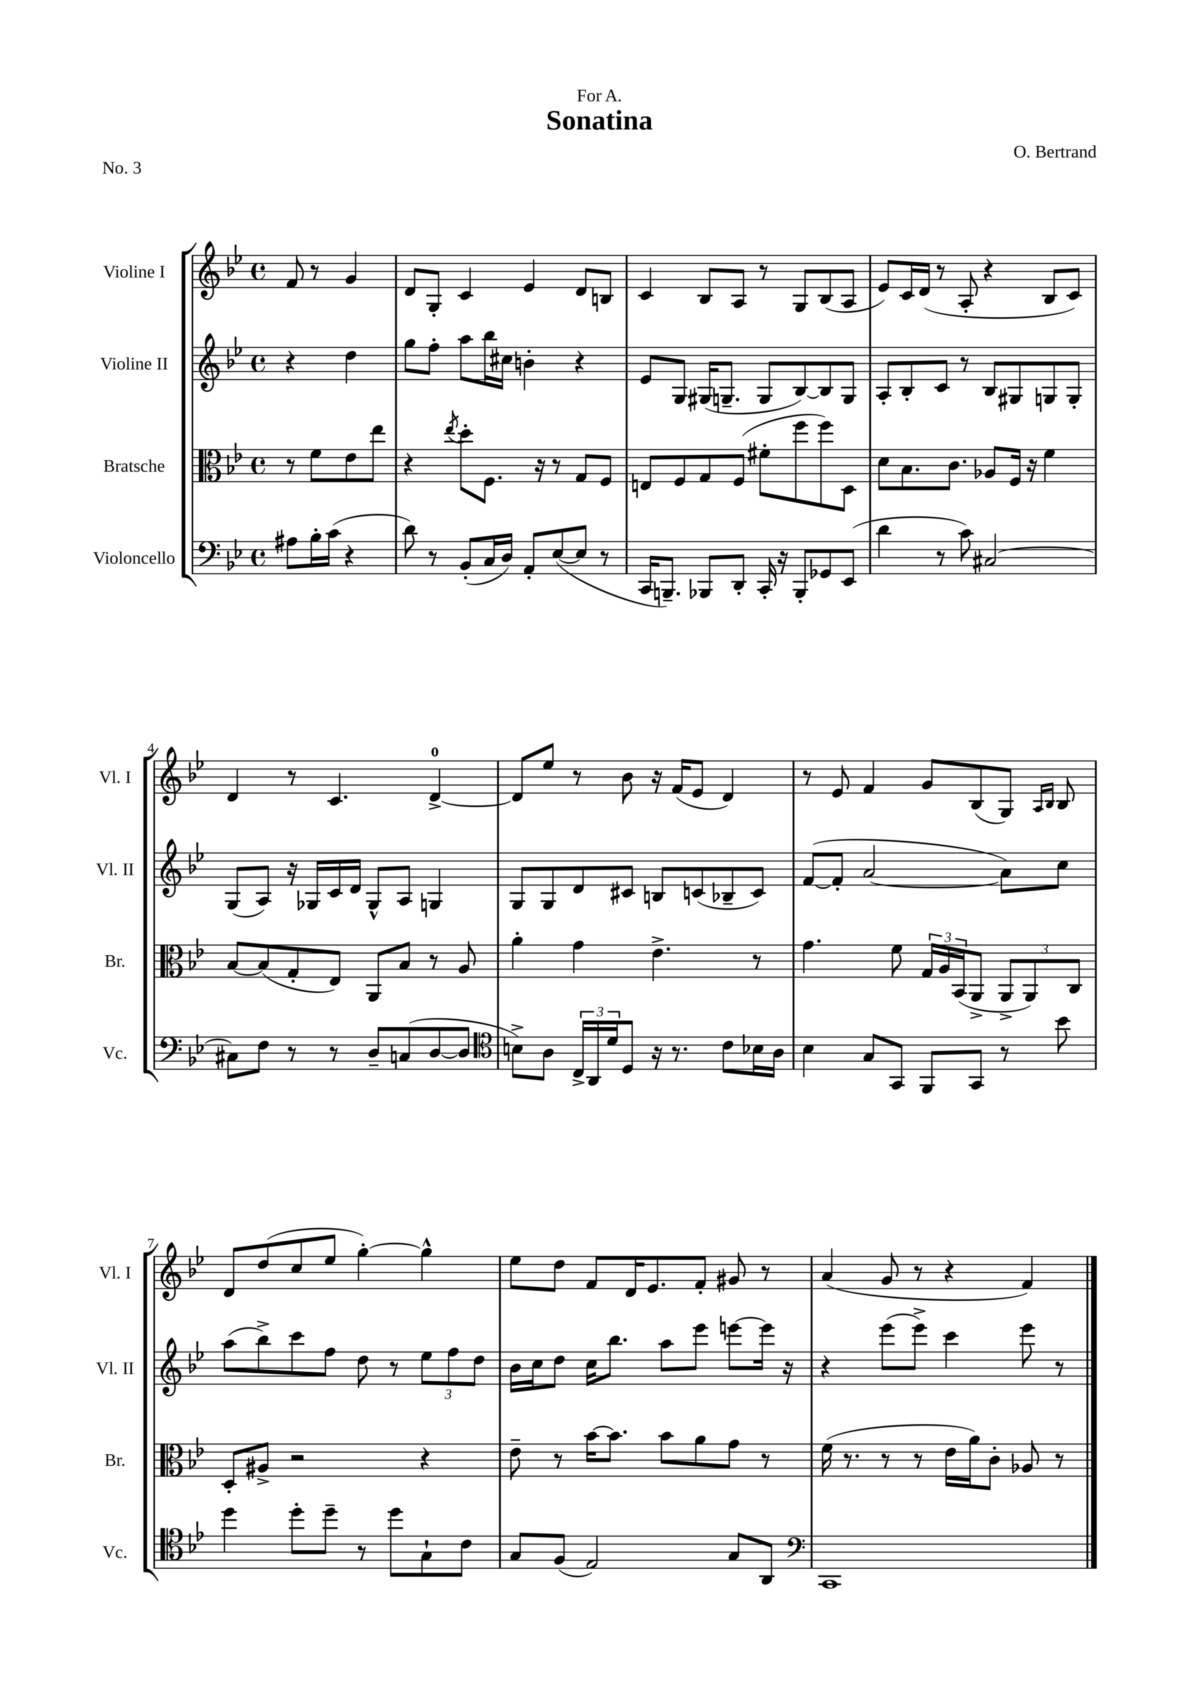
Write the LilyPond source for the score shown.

\header { title = "Sonatina" composer = "O. Bertrand" dedication = "For A." piece = "No. 3" }
<<
\new StaffGroup <<
\new Staff = "s0" \with { instrumentName = "Violine I" shortInstrumentName = "Vl. I" } {
    \clef treble \key bes \major \defaultTimeSignature \time 4/4 \partial 2
    f'8 r8 g'4 |
    d'8 g8-. c'4 ees'4 d'8 b8 |
    c'4 bes8 a8 r8 g8 bes8( a8 |
    ees'8) c'16 d'16( r8 a8-. r4 bes8 c'8) |
    d'4 r8 c'4. d'4-0~-> |
    d'8 ees''8 r8 bes'8 r16 f'16( ees'8 d'4) |
    r8 ees'8 f'4 g'8 bes8( g8) \grace { a16 bes16 } bes8 |
    d'8 d''8( c''8 ees''8 g''4~-.) g''4-^ |
    ees''8 d''8 f'8 d'16 ees'8. f'8-. gis'8 r8 |
    a'4( g'8 r8 r4 f'4) \bar "|." |
}
\new Staff = "s1" \with { instrumentName = "Violine II" shortInstrumentName = "Vl. II" } {
    \clef treble \key bes \major \defaultTimeSignature \time 4/4 \partial 2
    r4 d''4 |
    g''8 f''8-. a''8 bes''16 cis''16 b'4-. r4 |
    ees'8 g8 gis16( g8.-- g8 bes8~) bes8 g8 |
    a8-. bes8-. c'8 r8 bes8 gis8 g8 g8-. |
    g8( a8) r16 ges16 c'16 d'16 ges8-^ a8 g4 |
    g8 g8 d'8 cis'8 b8 c'8( bes8-- c'8) |
    f'8~( f'8-. a'2~ a'8) c''8 |
    a''8( bes''8->) c'''8 f''8 d''8 r8 \tuplet 3/2 { ees''8 f''8 d''8 } |
    bes'16 c''16 d''8 c''16 bes''8. a''8 ees'''8 e'''8~ e'''16 r16 |
    r4 ees'''8( ees'''8->) c'''4 ees'''8 r8 \bar "|." |
}
\new Staff = "s2" \with { instrumentName = "Bratsche" shortInstrumentName = "Br." } {
    \clef alto \key bes \major \defaultTimeSignature \time 4/4 \partial 2
    r8 f'8 ees'8 ees''8 |
    r4 \acciaccatura { ees''8 } d''8-. f8. r16 r8 g8 f8 |
    e8 f8 g8 f8( fis'8-. f''8 f''8) d8 |
    d'8 bes8. c'8. aes8 f16 r16 f'4 |
    bes8~ bes8( g8-. ees8) a,8 bes8 r8 a8 |
    a'4-. g'4 ees'4.-> r8 |
    g'4. f'8 \tuplet 3/2 { g16 a16 bes,16( } a,8-> \tuplet 3/2 { a,8-> a,8) c8 } |
    d8-. ais8-> r2 r4 |
    ees'8-- r8 bes'16~ bes'8. bes'8 a'8 g'8 r8 |
    f'16( r8. r8 r8 ees'16 a'16) c'8-. aes8 r8 \bar "|." |
}
\new Staff = "s3" \with { instrumentName = "Violoncello" shortInstrumentName = "Vc." } {
    \clef bass \key bes \major \defaultTimeSignature \time 4/4 \partial 2
    ais8 bes16-. c'16( r4 |
    d'8) r8 bes,8-.( c16 d16) a,8-. ees8~( ees8 r8 |
    c,16 b,,8.--) bes,,8 d,8-. c,16-. r16 bes,,8-. ges,8 ees,8( |
    d'4 r8 c'8) cis2~ |
    cis8 f8 r8 r8 d8-- c8( d8~ d8 |
    \clef tenor b8->) a8 \tuplet 3/2 { c16-> a,16 d'16 } d8 r16 r8. c'8 bes16 a16 |
    bes4 g8 g,8 f,8 g,8 r8 bes'8 |
    d''4 d''8-. d''8-- r8 d''8 g8-! c'8 |
    g8 f8( ees2) g8 a,8 |
    \clef bass c,1 \bar "|." |
}
>>
>>
